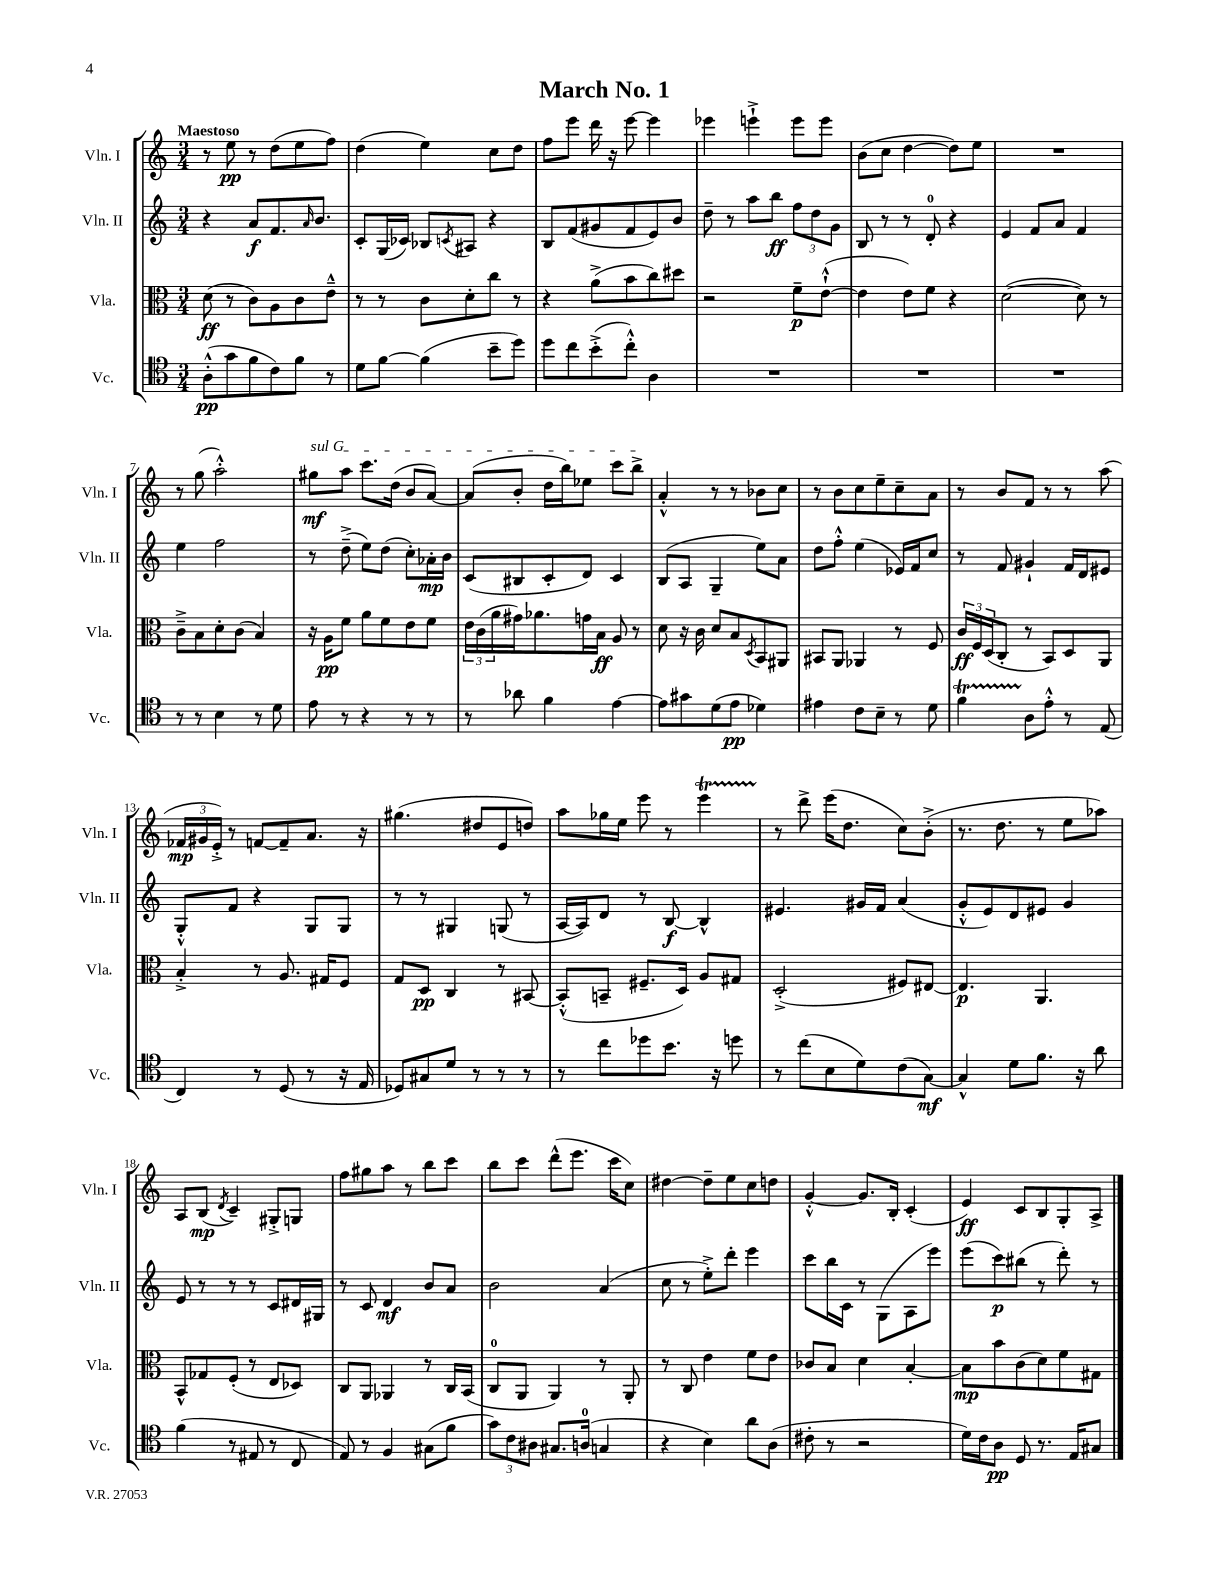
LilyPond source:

\header { title = "March No. 1" }
<<
\new StaffGroup <<
\new Staff = "s0" \with { instrumentName = "Vln. I" shortInstrumentName = "Vln. I" } {
    \clef treble \key c \major \numericTimeSignature \time 3/4 \tempo "Maestoso"
    r8 e''8\pp r8 d''8( e''8 f''8) |
    d''4( e''4) c''8 d''8 |
    f''8 e'''8 d'''16 r16 e'''8~ e'''4 |
    ees'''4 e'''4-!-> e'''8 e'''8 |
    b'8( c''8 d''4~ d''8) e''8 |
    R2. |
    r8 g''8( a''2-.-^) |
    \once \override TextSpanner.bound-details.left.text = \markup { \italic "sul G" } gis''8\mf\startTextSpan a''8 c'''8. d''16( b'8 a'8~) |
    a'8( b'8-. d''16 b''16) ees''8 c'''8 b''8->\stopTextSpan |
    a'4-.-^ r8 r8 bes'8 c''8 |
    r8 b'8 c''8 e''8-- c''8-- a'8 |
    r8 b'8 f'8 r8 r8 a''8( |
    \tuplet 3/2 { fes'16\mp gis'16 e'16-.->) } r8 f'8~ f'8-- a'8. r16 |
    gis''4.( dis''8 e'8 d''8) |
    a''8 ges''16 e''16 e'''8 r8 e'''4\startTrillSpan |
    r8\stopTrillSpan d'''8-> e'''16( d''8. c''8) b'8-.->( |
    r8. d''8. r8 e''8 aes''8) |
    a8 b8\mp( \acciaccatura { d'8 } c'4--) gis8-.-> g8 |
    f''8 gis''8 a''8 r8 b''8 c'''8 |
    b''8 c'''8 d'''8-^( e'''8. c'''16 c''8) |
    dis''4~ dis''8-- e''8 c''8 d''8 |
    g'4~-.-^ g'8. b16-. c'4-.( |
    e'4\ff) c'8 b8 g8-. a8-> \bar "|." |
}
\new Staff = "s1" \with { instrumentName = "Vln. II" shortInstrumentName = "Vln. II" } {
    \clef treble \key c \major \numericTimeSignature \time 3/4
    r4 a'8\f f'8. \grace { a'16 } b'8. |
    c'8-. g16( ces'16) bes8 \acciaccatura { c'8 } ais8 r4 |
    b8 f'8( gis'8 f'8 e'8) b'8 |
    d''8-- r8 a''8 b''8\ff \tuplet 3/2 { f''8 d''8 g'8 } |
    b8 r8 r8 d'8-0-. r4 |
    e'4 f'8 a'8 f'4 |
    e''4 f''2 |
    r8 d''8--->( e''8) d''8( c''8-.) aes'16-.\mp b'16 |
    c'8( bis8 c'8-. d'8) c'4 |
    b8( a8 g4-- e''8) a'8 |
    d''8 f''8-.-^ e''4( ees'16) f'16 c''8 |
    r8 f'8 gis'4-! f'16 d'16 eis'8 |
    g8-.-^ f'8 r4 g8 g8 |
    r8 r8 gis4 g8( r8 |
    a16~ a16) d'8 r8 b8~\f b4-^ |
    eis'4. gis'16 f'16 a'4( |
    g'8-.-^ e'8) d'8 eis'8 g'4 |
    e'8 r8 r8 r8 c'8 dis'16 gis16 |
    r8 c'8 d'4\mf b'8 a'8 |
    b'2 a'4( |
    c''8 r8 e''8-.->) d'''8-. e'''4 |
    c'''8 b''16 c'16 r8 g8( a8 e'''8) |
    e'''8( c'''8\p) bis''8( r8 d'''8-.) r8 \bar "|." |
}
\new Staff = "s2" \with { instrumentName = "Vla." shortInstrumentName = "Vla." } {
    \clef alto \key c \major \numericTimeSignature \time 3/4
    d'8\ff( r8 c'8) a8 c'8 e'8---^ |
    r8 r8 c'8 d'8-. c''8 r8 |
    r4 a'8->( b'8 c''8) dis''8 |
    r2 f'8--\p e'8~-!-^( |
    e'4 e'8) f'8 r4 |
    d'2~( d'8) r8 |
    c'8---> b8 d'8-. c'8( b4) |
    r16 a16\pp f'8 a'8 f'8 e'8 f'8 |
    \tuplet 3/2 { e'16 c'16( a'16 } gis'16) aes'8. g'16 b16\ff a8 r8 |
    d'8 r16 c'16 d'8 b8 \acciaccatura { d8 } b,8 ais,8 |
    bis,8 a,8 aes,4 r8 f8 |
    \tuplet 3/2 { c'16\ff f16 d16( } c8-. r8 b,8) d8 a,8 |
    b4-.-> r8 a8. gis16 f8 |
    g8 d8\pp c4 r8 bis,8~ |
    bis,8-.-^( b,8-- fis8.-- d16) a8 gis8 |
    d2-.->( fis8) eis8~ |
    eis4.\p a,4. |
    b,8-^ ges8 f8-.( r8 e8 des8) |
    c8 a,8 aes,4 r8 c16 b,16( |
    c8-0 a,8 a,4) r8 a,8-. |
    r8 c8 e'4 f'8 e'8 |
    ces'8 b8 d'4 b4~-. |
    b8\mp b'8 c'8( d'8) f'8 gis8 \bar "|." |
}
\new Staff = "s3" \with { instrumentName = "Vc." shortInstrumentName = "Vc." } {
    \clef tenor \key c \major \numericTimeSignature \time 3/4
    a8-.-^\pp( g'8 f'8 c'8) f'8 r8 |
    d'8 f'8~ f'4( b'8-- d''8) |
    d''8 c''8 b'8-.->( c''8-.-^) a4 |
    R2. |
    R2. |
    R2. |
    r8 r8 b4 r8 d'8 |
    e'8 r8 r4 r8 r8 |
    r8 aes'8 f'4 e'4~ |
    e'8 gis'8 d'8( e'8\pp des'4) |
    eis'4 c'8 b8-- r8 d'8 |
    f'4\startTrillSpan a8\stopTrillSpan e'8-.-^ r8 e8( |
    c4) r8 d8( r8 r16 e16 |
    des8) gis8 d'8 r8 r8 r8 |
    r8 c''8 des''8 b'8. r16 d''8 |
    r8 c''8( b8 d'8) c'8( g8~\mf) |
    g4-^ d'8 f'8. r16 a'8 |
    f'4( r8 eis8 r8 c8 |
    e8) r8 f4 gis8( f'8 |
    \tuplet 3/2 { g'8) c'8 ais8 } gis8. a16-0( g4 |
    r4 b4) a'8 a8( |
    cis'8-. r8 r2 |
    d'16) c'16 a8\pp d8 r8. e16 gis8 \bar "|." |
}
>>
>>
